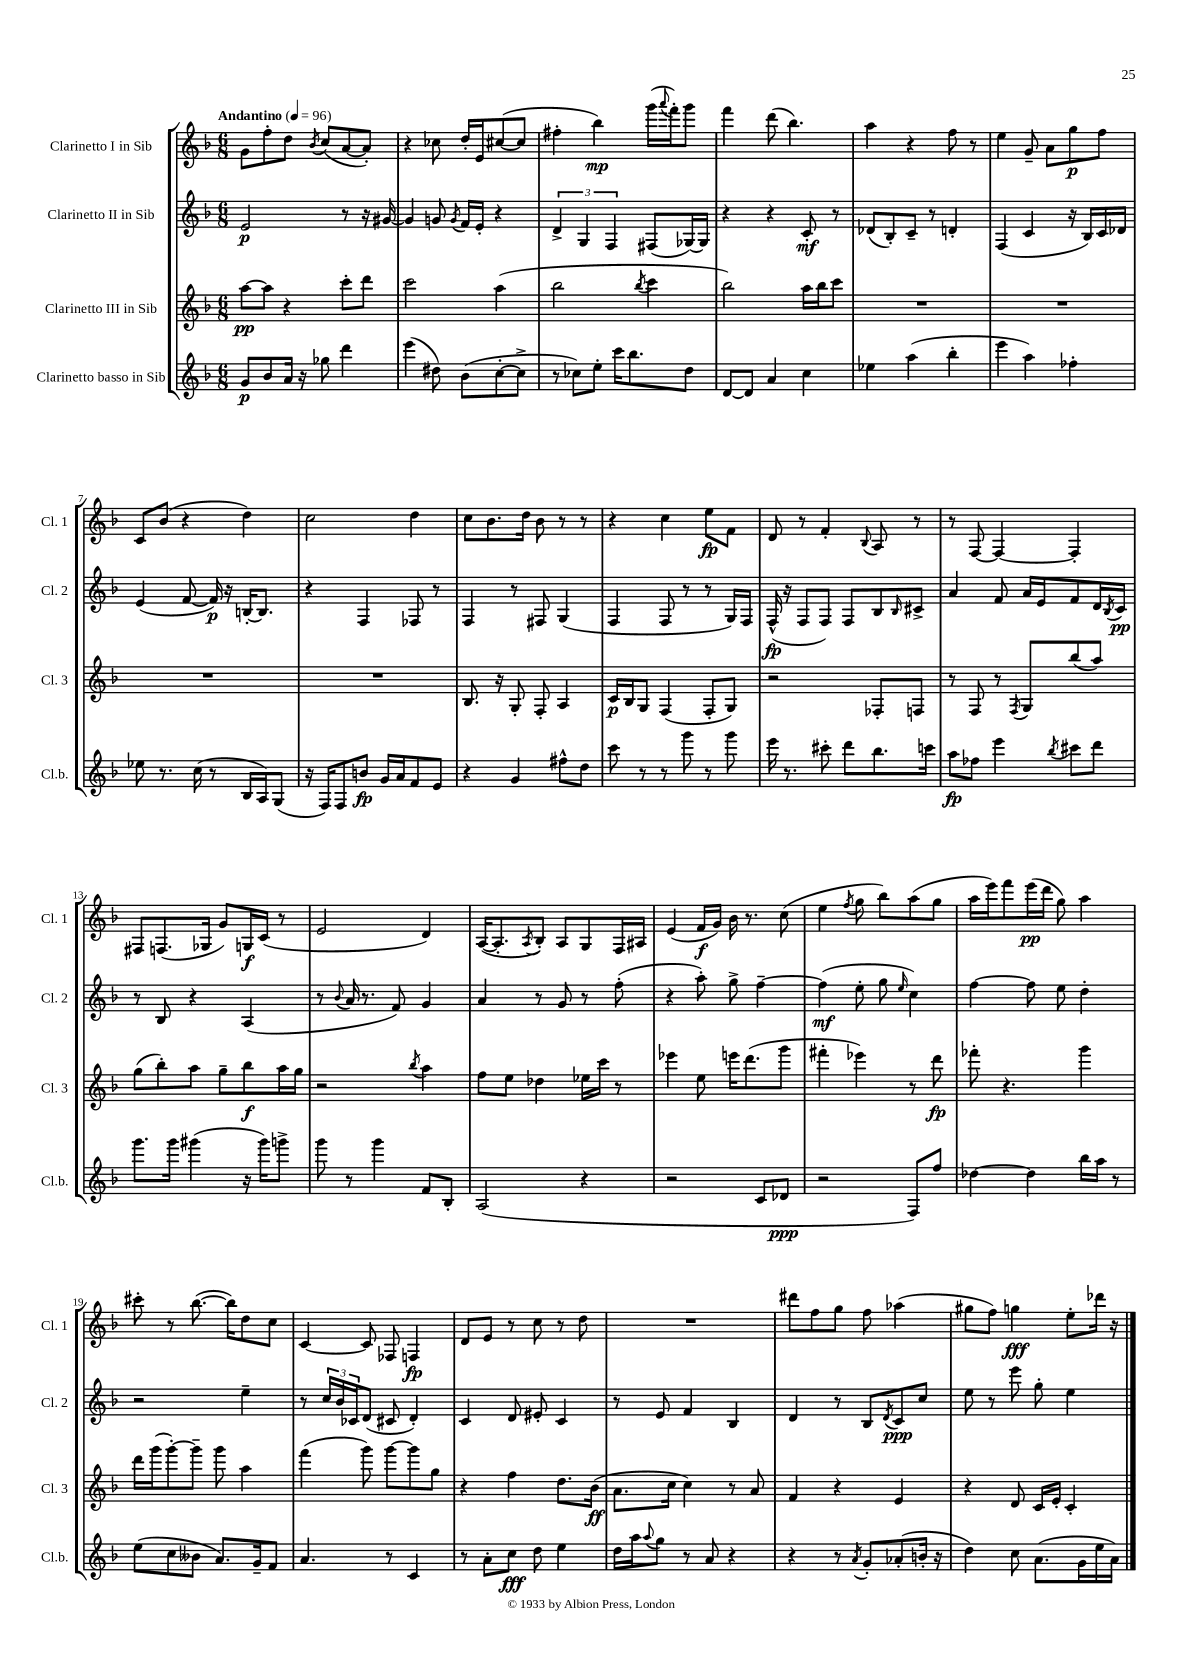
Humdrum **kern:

**kern	**dynam	**kern	**dynam	**kern	**dynam	**kern	**dynam
*part4	*part4	*part3	*part3	*part2	*part2	*part1	*part1
*staff4	*staff4	*staff3	*staff3	*staff2	*staff2	*staff1	*staff1
*I"Clarinetto basso in Sib	*	*I"Clarinetto III in Sib	*	*I"Clarinetto II in Sib	*	*I"Clarinetto I in Sib	*
*I'Cl.b.	*	*I'Cl. 3	*	*I'Cl. 2	*	*I'Cl. 1	*
*clefG2	*	*clefG2	*	*clefG2	*	*clefG2	*
*k[b-]	*	*k[b-]	*	*k[b-]	*	*k[b-]	*
*M6/8	*	*M6/8	*	*M6/8	*	*M6/8	*
*MM96	*	*MM96	*	*MM96	*	*MM96	*
=1	=1	=1	=1	=1	=1	=1	=1
!	!	!	!	!	!	!LO:TX:a:B:t=Andantino	!
8g/L	p	[8aa\L	pp	2e/	p	8g\L	.
8b-/	.	8aa\J]	.	.	.	8ff'\	.
16a/Jk	.	4r	.	.	.	8dd\J	.
16r	.	.	.	.	.	.	.
.	.	.	.	.	.	8qb-/	.
8gg-X\	.	.	.	.	.	(8cc/L	.
4ddd\	.	8ccc'\L	.	8r	.	[8a/	.
.	.	8ddd\J	.	16r	.	8a'/J])	.
.	.	.	.	[16g#X/	.	.	.
=2	=2	=2	=2	=2	=2	=2	=2
(4eee\	.	2ccc\	.	4g#/]	.	4r	.
8dd#X\)	.	.	.	8gn/	.	8cc-X\	.
.	.	.	.	8qg/	.	.	.
(8b-\L	.	.	.	16f/LL	.	16dd'/LL	.
.	.	.	.	16e'/JJ	.	16e/J	.
[8cc'\	.	(4aa\	.	4r	.	([8cc#X/	.
8cc^\J]	.	.	.	.	.	8cc#/J]	.
=3	=3	=3	=3	=3	=3	=3	=3
8r	.	2bb-\	.	6d^/	.	4ff#X'\	.
8cc-X\L)	.	.	.	.	.	.	.
.	.	.	.	6G/	.	.	.
8ee'\J	.	.	.	.	.	4bb-\)	mp
.	.	.	.	6F/	.	.	.
16ccc\KL	.	.	.	.	.	.	.
8.bb-\	.	.	.	.	.	.	.
.	.	8qbb-/	.	.	.	.	.
.	.	4ccc\	.	(8F#X/L	.	(16ggg\LL	.
.	.	.	.	.	.	8qqaaa/	.
.	.	.	.	.	.	16fff'\J)	.
8dd\J	.	.	.	[16G-X/L)	.	8ggg\J	.
.	.	.	.	16G-/JJ]	.	.	.
=4	=4	=4	=4	=4	=4	=4	=4
[8d/L	.	2bb-\)	.	4r	.	4fff\	.
8d/J]	.	.	.	.	.	.	.
4a/	.	.	.	4r	.	(8ddd\	.
.	.	.	.	.	.	4.bb-\)	.
4cc\	.	16aa\LL	.	8c'/	mf	.	.
.	.	16bb-\J	.	.	.	.	.
.	.	8ccc\J	.	8r	.	.	.
=5	=5	=5	=5	=5	=5	=5	=5
4ee-X\	.	2.r	.	(8d-X/L	.	4aa\	.
.	.	.	.	8B-'/)	.	.	.
(4aa\	.	.	.	8c~/J	.	4r	.
.	.	.	.	8r	.	.	.
4bb-'\	.	.	.	4dn'/	.	8ff\	.
.	.	.	.	.	.	8r	.
=6	=6	=6	=6	=6	=6	=6	=6
4eee\	.	2.r	.	(4F/	.	4ee\	.
4aa\)	.	.	.	4c/	.	8g~/	.
.	.	.	.	.	.	8a\L	.
4ff-X'\	.	.	.	16r	.	8gg\	p
.	.	.	.	16B-/LL)	.	.	.
.	.	.	.	16c/	.	8ff\J	.
.	.	.	.	16d-X/JJ	.	.	.
!!LO:LB:g=z
=7	=7	=7	=7	=7	=7	=7	=7
8ee-X\	.	2.r	.	(4e/	.	8c/L	.
8.r	.	.	.	.	.	(8b-/J	.
.	.	.	.	[8f/	.	4r	.
(16cc\	.	.	.	.	.	.	.
8r	.	.	.	16f/])	p	.	.
.	.	.	.	16r	.	.	.
16B-/LL	.	.	.	[16Bn'/KL	.	4dd\)	.
16A/J)	.	.	.	8.B/J]	.	.	.
(8G/J	.	.	.	.	.	.	.
=8	=8	=8	=8	=8	=8	=8	=8
16r	.	2.r	.	4r	.	2cc\	.
16F/KL)	.	.	.	.	.	.	.
8F/	.	.	.	.	.	.	.
8bn/J	fp	.	.	4F/	.	.	.
16g/LL	.	.	.	.	.	.	.
16a/J	.	.	.	.	.	.	.
8f/	.	.	.	8F-X/	.	4dd\	.
8e/J	.	.	.	8r	.	.	.
=9	=9	=9	=9	=9	=9	=9	=9
4r	.	8.B-/	.	4F/	.	8cc\L	.
.	.	.	.	.	.	8.b-\	.
.	.	16r	.	.	.	.	.
4g/	.	8G'/	.	8r	.	.	.
.	.	.	.	.	.	16dd\Jk	.
.	.	8F'/	.	8F#X/	.	8b-\	.
8ff#X^^\L	.	4A/	.	(4G/	.	8r	.
8dd\J	.	.	.	.	.	8r	.
=10	=10	=10	=10	=10	=10	=10	=10
8ccc\	.	16c/LL	p	4F/	.	4r	.
.	.	16B-/J	.	.	.	.	.
8r	.	8G/J	.	.	.	.	.
8r	.	(4F/	.	8F/	.	4cc\	.
8ggg\	.	.	.	8r	.	.	.
8r	.	8F'/L	.	8r	.	8ee\L	fp
8ggg\	.	8G/J)	.	16G/LL)	.	8f\J	.
.	.	.	.	16F/JJ	.	.	.
=11	=11	=11	=11	=11	=11	=11	=11
16eee\	.	2r	.	(16F^^/	fp	8d/	.
8.r	.	.	.	16r	.	.	.
.	.	.	.	8F/L	.	8r	.
8ccc#X'\	.	.	.	8F/J)	.	4f'/	.
8ddd\L	.	.	.	8F/L	.	.	.
.	.	.	.	.	.	8qqB-/	.
8.bb-\	.	8F-X'/L	.	8B-/	.	8A/	.
.	.	.	.	16qqB-/	.	.	.
.	.	8Fn/J	.	8c#X^/J	.	8r	.
16cccn\Jk	.	.	.	.	.	.	.
=12	=12	=12	=12	=12	=12	=12	=12
8aa\L	fp	8r	.	4a/	.	8r	.
8ff-X\J	.	8F/	.	.	.	[8F/	.
4eee\	.	8r	.	8f/	.	4F/_	.
.	.	8qF/	.	.	.	.	.
.	.	8G/L	.	16a/LL	.	.	.
.	.	.	.	16e/J	.	.	.
8qbb-/	.	.	.	.	.	.	.
8ccc#X\L	.	(8bb-/	.	8f/	.	4F'/]	.
8ddd\J	.	8aa/J)	.	16d/L	.	.	.
.	.	.	.	8qB-/	.	.	.
.	.	.	.	16c/JJ	pp	.	.
!!LO:LB:g=z
=13	=13	=13	=13	=13	=13	=13	=13
8.ggg\L	.	(8gg\L	.	8r	.	8F#X/L	.
.	.	8bb-'\)	.	8B-/	.	(8.Fn/	.
16ggg\Jk	.	.	.	.	.	.	.
(4ggg#X\	.	8aa\J	.	4r	.	.	.
.	.	.	.	.	.	16G-X/Jk	.
.	.	8gg~\L	.	.	.	8g/L)	.
16r	.	8bb-\	f	(4A/	.	16Gn/L	f
16ggg#\KL)	.	.	.	.	.	(16c/JJ	.
8gggn^\J	.	16aa\L	.	.	.	8r	.
.	.	16gg\JJ	.	.	.	.	.
=14	=14	=14	=14	=14	=14	=14	=14
8ggg\	.	2r	.	8r	.	2e/	.
.	.	.	.	8qqb-/	.	.	.
8r	.	.	.	16a/	.	.	.
.	.	.	.	8.r	.	.	.
4ggg\	.	.	.	.	.	.	.
.	.	.	.	8f/)	.	.	.
.	.	8qbb-/	.	.	.	.	.
8f/L	.	4aa\	.	4g/	.	4d/)	.
8B-'/J	.	.	.	.	.	.	.
=15	=15	=15	=15	=15	=15	=15	=15
(2A/	.	8ff\L	.	4a/	.	([16A/KL	.
.	.	.	.	.	.	8.A'/]	.
.	.	8ee\J	.	.	.	.	.
.	.	.	.	.	.	8qA/	.
.	.	4dd-X\	.	8r	.	8B-'/J)	.
.	.	.	.	8g/	.	8A/L	.
4r	.	16ee-X\LL	.	8r	.	8G/	.
.	.	16ccc\JJ	.	.	.	.	.
.	.	8r	.	(8ff'\	.	16F/L	.
.	.	.	.	.	.	16A#X/JJ	.
=16	=16	=16	=16	=16	=16	=16	=16
2r	.	4eee-X\	.	4r	.	(4e/	.
.	.	8ee\	.	8aa'\)	.	16f/LL	f
.	.	.	.	.	.	16g/JJ)	.
.	.	16eeen\KL	.	8gg^\	.	16b-\	.
.	.	(8.ddd\	.	.	.	8.r	.
8c/L	.	.	.	[4ff~\	.	.	.
8d-X/J	ppp	8ggg\J	.	.	.	(8cc\	.
=17	=17	=17	=17	=17	=17	=17	=17
2r	.	4fff#X'\	.	(4ff\]	mf	4ee\	.
.	.	.	.	.	.	8qff/	.
.	.	4eee-X\)	.	8ee'\	.	8gg\	.
.	.	.	.	8gg\	.	8bb-\L)	.
.	.	.	.	16qqee/	.	.	.
8F/L)	.	8r	.	4cc\)	.	(8aa\	.
8ff/J	.	8ddd\	fp	.	.	8gg\J	.
=18	=18	=18	=18	=18	=18	=18	=18
[4dd-X\	.	8fff-X'\	.	[4ff\	.	16aa\LL	.
.	.	.	.	.	.	16eee\J)	.
.	.	4.r	.	.	.	8fff\	.
4dd-\]	.	.	.	8ff\]	.	(16eee\L	pp
.	.	.	.	.	.	16ddd\JJ	.
.	.	.	.	8ee\	.	8gg\)	.
16bb-\LL	.	4ggg\	.	4dd'\	.	4aa\	.
16aa\JJ	.	.	.	.	.	.	.
8r	.	.	.	.	.	.	.
!!LO:LB:g=z
=19	=19	=19	=19	=19	=19	=19	=19
(8ee\L	.	16ddd\LL	.	2r	.	8ccc#X'\	.
.	.	(16ggg\J	.	.	.	.	.
8cc\	.	[8ggg'\)	.	.	.	8r	.
8b--X\J	.	8ggg~\J]	.	.	.	([8.bb-\	.
8.a/L)	.	8ggg\	.	.	.	.	.
.	.	.	.	.	.	16bb-\KL])	.
.	.	4aa\	.	4ee~\	.	8dd\	.
16g~/k	.	.	.	.	.	.	.
8f/J	.	.	.	.	.	8cc\J	.
=20	=20	=20	=20	=20	=20	=20	=20
4.a/	.	(4fff\	.	8r	.	[4c/	.
.	.	.	.	24cc/LL	.	.	.
.	.	.	.	24b-/	.	.	.
.	.	.	.	24c-X/J	.	.	.
.	.	8ggg\)	.	(8d/J	.	8c/]	.
8r	.	[8ggg\L	.	8c#X/	.	8F-X/	.
4c/	.	8ggg\]	.	4d'/)	.	4Fn/	fp
.	.	8gg\J	.	.	.	.	.
=21	=21	=21	=21	=21	=21	=21	=21
8r	.	4r	.	4c/	.	8d/L	.
8a'\L	.	.	.	.	.	8e/J	.
8cc\J	fff	4ff\	.	8d/	.	8r	.
8dd\	.	.	.	8e#X'/	.	8cc\	.
4ee\	.	8.dd\L	.	4c/	.	8r	.
.	.	.	.	.	.	8dd\	.
.	.	(16b-\Jk	ff	.	.	.	.
=22	=22	=22	=22	=22	=22	=22	=22
16dd\LL	.	8.a\L	.	8r	.	2.r	.
16aa\J	.	.	.	.	.	.	.
8qqaa/	.	.	.	.	.	.	.
8gg\J	.	.	.	8e/	.	.	.
.	.	16cc\Jk	.	.	.	.	.
8r	.	4cc\)	.	4f/	.	.	.
8a/	.	.	.	.	.	.	.
4r	.	8r	.	4B-/	.	.	.
.	.	8a/	.	.	.	.	.
=23	=23	=23	=23	=23	=23	=23	=23
4r	.	4f/	.	4d/	.	8ddd#X\L	.
.	.	.	.	.	.	8ff\	.
8r	.	4r	.	8r	.	8gg\J	.
8qa/	.	.	.	.	.	.	.
8g'/L	.	.	.	8B-/L	.	8ff\	.
.	.	.	.	8qd/	.	.	.
(8a-X'/	.	4e/	.	8c/	ppp	(4aa-X\	.
16bn'/Jk	.	.	.	8cc/J	.	.	.
16r	.	.	.	.	.	.	.
=24	=24	=24	=24	=24	=24	=24	=24
4dd\)	.	4r	.	8ee\	.	8gg#X\L	.
.	.	.	.	8r	.	8ff\J)	.
8cc\	.	8d/	.	8eee\	.	4ggn\	fff
(8.a\L	.	16c/LL	.	8gg'\	.	.	.
.	.	16e'/JJ	.	.	.	.	.
.	.	4c'/	.	4ee\	.	8ee'\L	.
16g\L	.	.	.	.	.	.	.
16ee\	.	.	.	.	.	16ddd-X\Jk	.
16a\JJ)	.	.	.	.	.	16r	.
==	==	==	==	==	==	==	==
*-	*-	*-	*-	*-	*-	*-	*-
